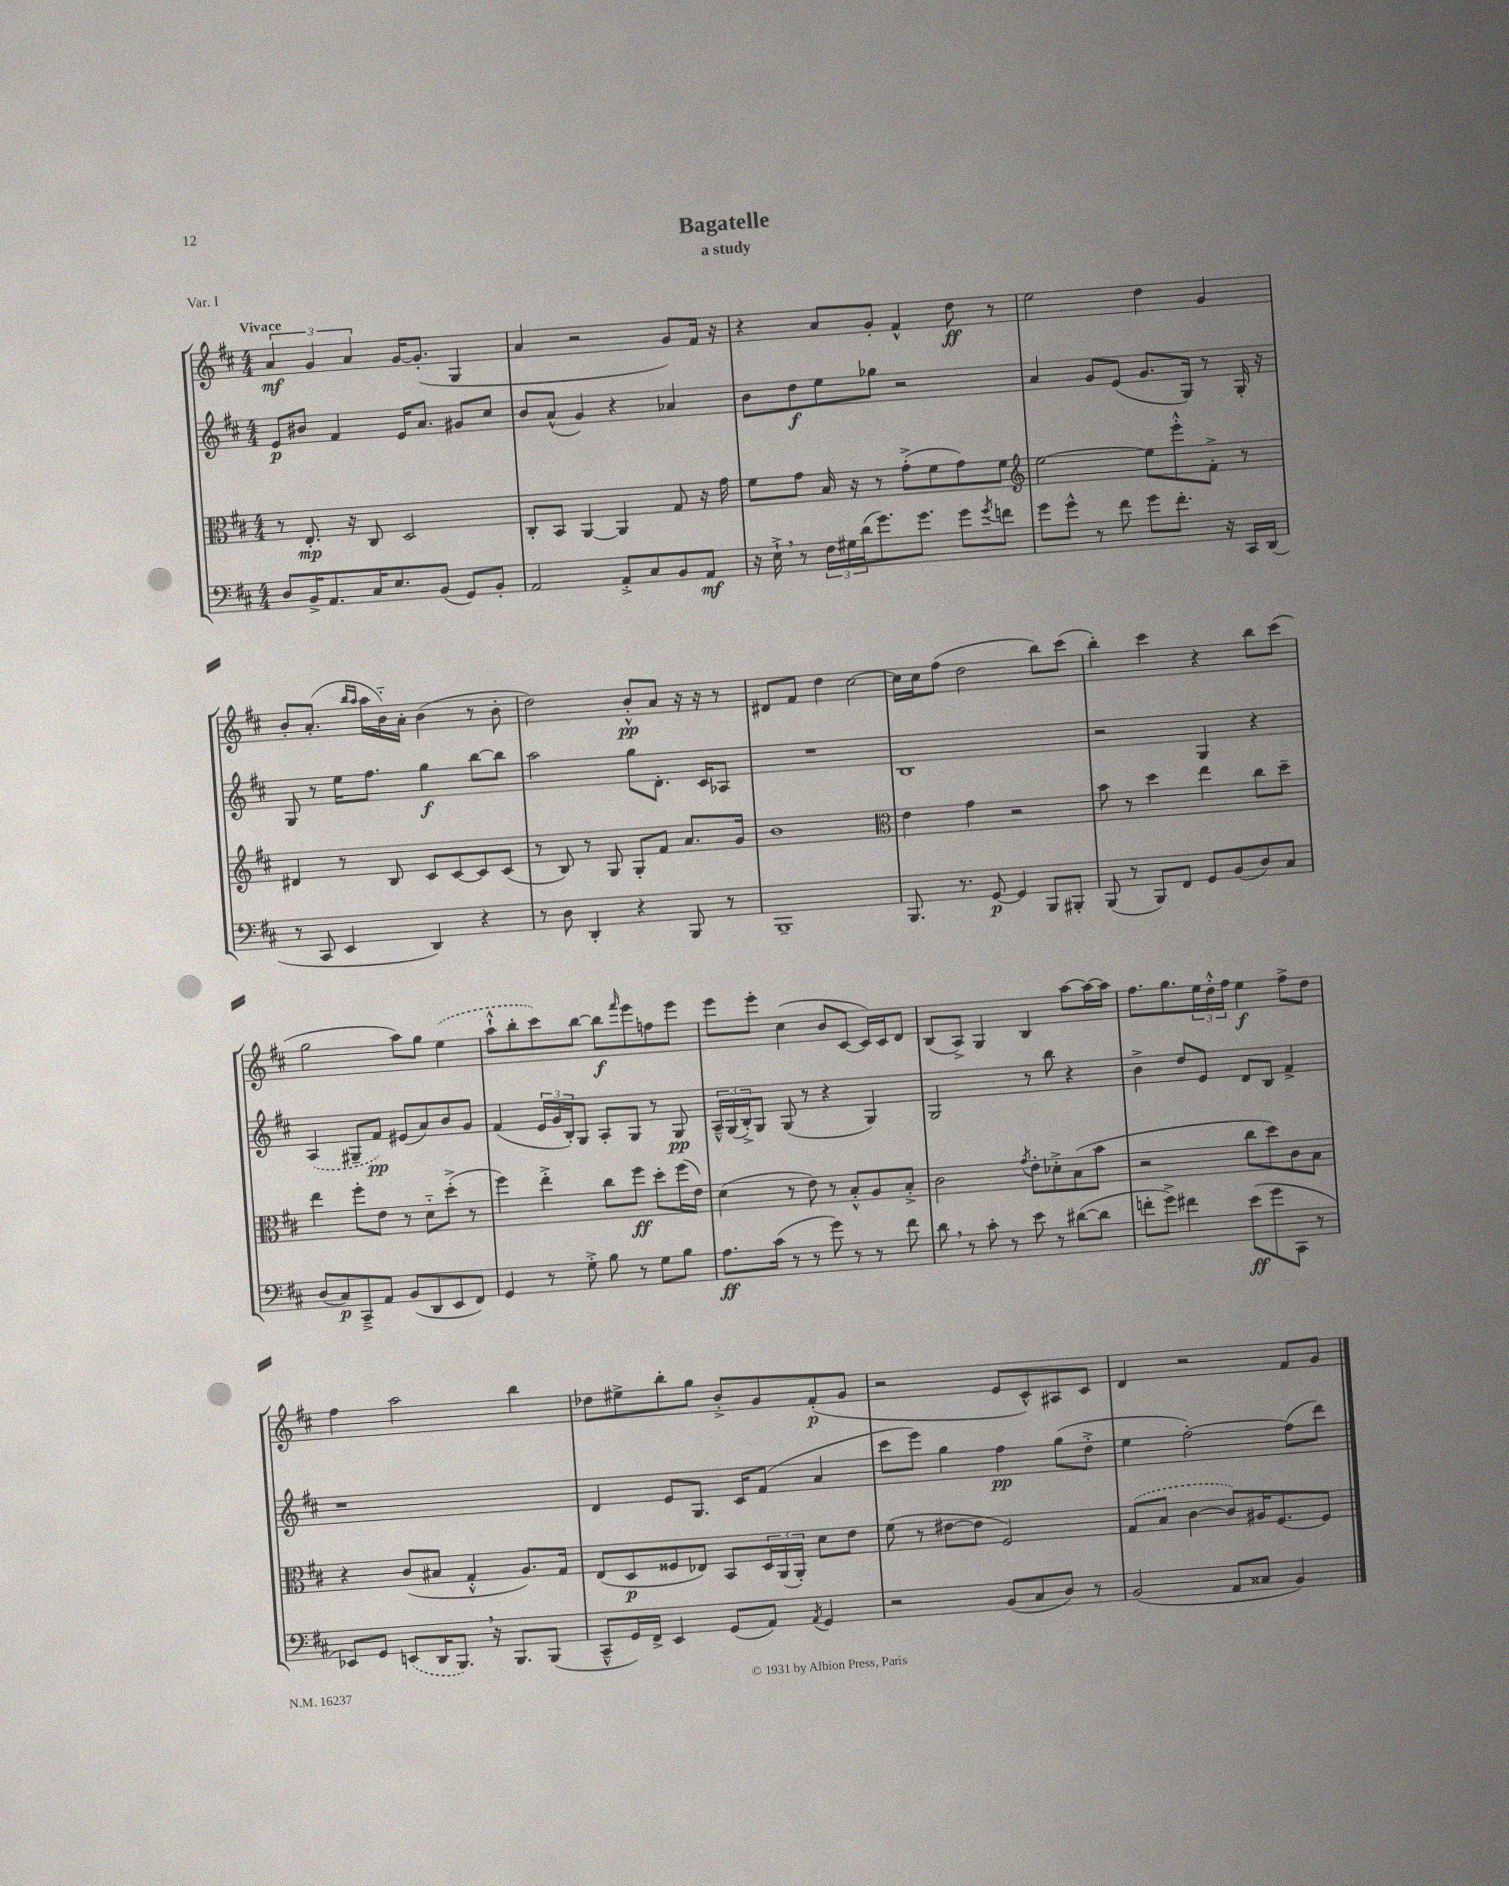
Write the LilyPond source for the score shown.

\header { title = "Bagatelle" subtitle = "a study" piece = "Var. I" }
<<
\new StaffGroup <<
\new Staff = "s0" {
    \clef treble \key d \major \numericTimeSignature \time 4/4 \tempo "Vivace"
    \tuplet 3/2 { a'4\mf g'4 a'4 } g'16~ g'8.-.( g4 |
    a'4 r2 g'8) fis'16 r16 |
    r4 a'8 g'8-. fis'4-^ d''8\ff r8 |
    e''2 d''4 g'4 |
    b'8-. a'8.-.( \grace { b''16 a''16 } a''16 b'16-_) a'16-. b'4( r8 b'8-. |
    d''2) b'8-.-^\pp a'8 r16 r16 r8 |
    dis'8 fis'8 d''4 cis''2~ |
    cis''16 cis''16 fis''8( d''2 b''8) cis'''8( |
    b''4-.) cis'''4 r4 b''8 cis'''8( |
    g''2 a''8) g''8 \once \slurDashed e''4( |
    a''8-!-^ b''8-. cis'''8) b''8~ b''8\f \grace { fis'''16 } e'''8 f''8 e'''8 |
    e'''8 e'''8-. cis''4( b'8 cis'8~ cis'16) cis'16 d'8 |
    b8( a8->) g4 b4 a''8~ a''16~ a''16 |
    fis''8. g''8. \tuplet 3/2 { e''16 d''16-.-^ fis''16 } e''4\f fis''8-> d''8 |
    fis''4 a''2 b''4 |
    des''8 eis''8-> b''8-. g''8 b'8-.-> g'8 fis'8-.\p( g'8 |
    r2 e'8 cis'8-^) ais8 cis'8 |
    d'4 r2 fis'8 g'8 \bar "|." |
}
\new Staff = "s1" {
    \clef treble \key d \major \numericTimeSignature \time 4/4
    e'8\p bis'8 fis'4 e'16 a'8. gis'8 cis''8 |
    b'8 a'8-^( g'4) r4 aes'4 |
    b'8 d''8\f e''8 ges''8 r2 |
    a'4 g'8 e'8( g'8. g16) r8 g16-. r16 |
    g8 r8 e''16 fis''8. g''4\f b''8~ b''8 |
    a''2 g''8 d'8.-. cis'16 aes8 |
    R1 |
    b1 |
    r2 g4 r4 |
    \once \slurDashed a4( gis8-- fis'8\pp) eis'8( a'8) b'8 g'8 |
    fis'4( \tuplet 3/2 { e'16 g'16 b16-.) } g8 a8-. g8 r8 g8\pp |
    \tuplet 3/2 { a16---^ g16( b16-.->) } g8 g8( r8 r4 g4) |
    g2 r8 b''8 r4 |
    b'4-> d''8 e'8 d'8 b8 fis'4-> |
    r1 |
    d'4 e'8 g8. cis'16 fis'8( a'4 |
    cis'''8 e'''8) g''4 fis''4\pp g''8( d''8-.-> |
    e''4 fis''2~-.) fis''8( d'''8) \bar "|." |
}
\new Staff = "s2" {
    \clef alto \key d \major \numericTimeSignature \time 4/4
    r8 e8.-.\mp r16 cis8 d2 |
    cis8-. b,8 a,4~ a,4 g8 r16 g'16 |
    fis'8 g'8 b16 r16 r8 g'8-.->( fis'8 g'8) fis'8 |
    \clef treble e''2~ e''8 e'''8-.-^ fis'8-.-> r8 |
    dis'4 r8 b8 cis'8 cis'8~ cis'8 cis'8( |
    r8 b8) r8 g8 g8-. fis'8 a'8. g'16 |
    b'1 |
    \clef alto e'4 g'4 r2 |
    b'8 r8 d''4 e''4 cis''8 d''8-- |
    e''4 fis''8-. e'8 r8 d'8-_ d''8-.->( r8 |
    fis''4) e''4-.-> cis''8 fis''8\ff d''8-. fis''16( e'16) |
    d'4( r8 e'8) r8 b8-.-^ a8 b8-.-> |
    cis'2 \acciaccatura { g'8 } e'8-. des'8-.-> b8( b'8 |
    r2 cis''8 d''8) cis'8 b8 |
    r4 cis'8( bis8 g4-.-^ a8.) g16 |
    e8( d8\p fisis8 ees8) b,8 \tuplet 3/2 { d16 a,16( a,16-.) } d'8 e'8 |
    fis'8( r8 eis'8~ eis'8 fis2) |
    \once \slurDashed g8( b8 cis'4~ cis'8) ais16 fis8.~ fis8 \bar "|." |
}
\new Staff = "s3" {
    \clef bass \key d \major \numericTimeSignature \time 4/4
    d8 b,16-> a,8. cis16 e8. b,8( g,8) b,8-. |
    a,2 a,8-.-> cis8 b,8 a,8\mf |
    r16 e16-!-> \breathe r8 \tuplet 3/2 { fis16 gis16 d'16( } g'8.) g'8. g'8 \acciaccatura { g'8 } f'8 |
    g'8 g'8-^ r8 fis'8 g'8 fis'8.-. r16 cis,16 d,16( |
    r8 cis,8 e,4 d,4) r4 |
    r8 d8 d,4-. r4 b,,8 r8 |
    b,,1-- |
    b,,8. r8. g,8~\p g,4 b,,8 bis,,8-. |
    b,,8( r8 b,,8) fis,8 g,8 b,8( d8) cis8 |
    d8( cis8\p) cis,8---> a,8 b,8( d,8 e,8 fis,8) |
    g,4 r8 g8-.-> b8 r8 g8 b8 |
    a8.\ff cis'16( r8 r8 g'8) r8 r8 fis'8 |
    d'8 \breathe r8 cis'8-. r8 e'8 r8 dis'8~( dis'8 |
    f'8-. g'8->) fis'4 e'8\ff( g'8 cis,8 r8 |
    ees,8) g,8 \once \slurDashed e,8( d,16 b,,8.) \breathe r16 b,,8. b,,8( |
    cis,8---^ g,16) fis,16-> e,4 g,8( a,8) \acciaccatura { a,8 } g,4 |
    r2 b,8( cis8 d8) r8 |
    b,2( a,8 cisis8 b,4) \bar "|." |
}
>>
>>
\layout { \context { \Score \remove "Bar_number_engraver" } }
